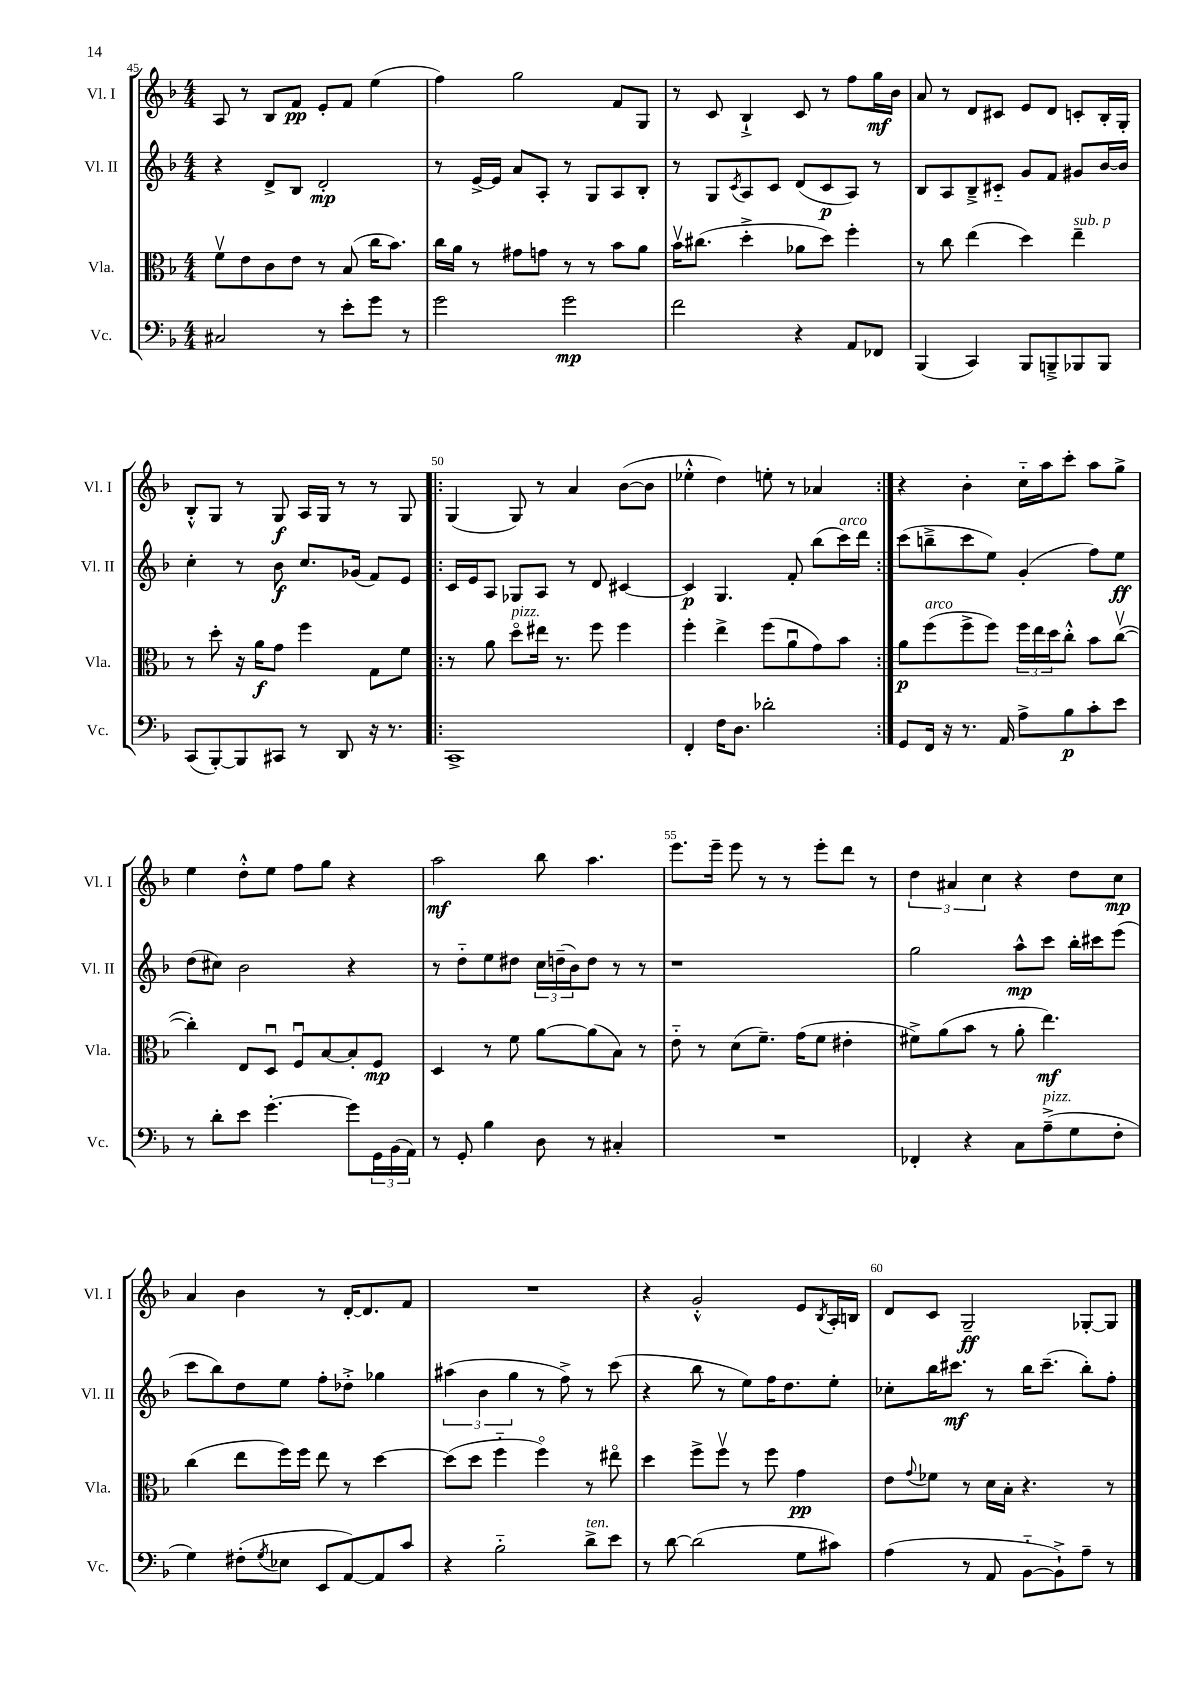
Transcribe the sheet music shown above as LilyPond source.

<<
\new StaffGroup <<
\new Staff = "s0" \with { instrumentName = "Vl. I" shortInstrumentName = "Vl. I" } {
    \clef treble \key f \major \numericTimeSignature \time 4/4
    a8 r8 bes8 f'8\pp e'8-. f'8 e''4( |
    f''4) g''2 f'8 g8 |
    r8 c'8 bes4-!-> c'8 r8 f''8 g''16\mf bes'16 |
    a'8 r8 d'8 cis'8 e'8 d'8 c'8-. bes16-. g16-. |
    bes8-.-^ g8 r8 g8\f a16 g16 r8 r8 g8 |
    \repeat volta 2 { g4( g8) r8 a'4 bes'8~( bes'8 |
    ees''4-.-^ d''4) e''8-. r8 aes'4 | }
    r4 bes'4-. c''16-_ a''16 c'''8-. a''8 g''8-> |
    e''4 d''8-.-^ e''8 f''8 g''8 r4 |
    a''2\mf bes''8 a''4. |
    e'''8. e'''16-- e'''8 r8 r8 e'''8-. d'''8 r8 |
    \tuplet 3/2 { d''4 ais'4 c''4 } r4 d''8 c''8\mp |
    a'4 bes'4 r8 d'16~-. d'8. f'8 |
    R1 |
    r4 g'2-.-^ e'8 \acciaccatura { bes8 } a16-. b16 |
    d'8 c'8 g2--\ff ges8~-. ges8 \bar "|." |
}
\new Staff = "s1" \with { instrumentName = "Vl. II" shortInstrumentName = "Vl. II" } {
    \clef treble \key f \major \numericTimeSignature \time 4/4
    r4 d'8-> bes8 d'2-.\mp |
    r8 e'16~-> e'16 a'8 a8-. r8 g8 a8 bes8-. |
    r8 g8 \acciaccatura { c'8 } a8 c'8 d'8( c'8\p a8) r8 |
    bes8 a8 bes8---> cis'8-_ g'8 f'8 gis'8 bes'16~ bes'16 |
    c''4-. r8 bes'8\f c''8. ges'16( f'8) e'8 |
    \repeat volta 2 { c'16 e'16 a8 ges8 a8 r8 d'8 cis'4~ |
    cis'4\p g4. f'8-. bes''8( c'''16^\markup { \italic "arco" }) d'''16 | }
    c'''8( b''8---> c'''8 e''8) g'4-.( f''8) e''8\ff |
    d''8( cis''8) bes'2 r4 |
    r8 d''8-_ e''8 dis''8 \tuplet 3/2 { c''16 d''16--( bes'16) } d''8 r8 r8 |
    r1 |
    g''2 a''8-^\mp c'''8 bes''16-. cis'''16 e'''8( |
    c'''8 bes''8) d''8 e''8 f''8-. des''8-.-> ges''4 |
    \tuplet 3/2 { ais''4( bes'4 g''4 } r8 f''8->) r8 c'''8( |
    r4 bes''8 r8 e''8) f''16 d''8. e''8-. |
    ces''8-. bes''16 cis'''8.\mf r8 bes''16 cis'''8.--( bes''8-.) f''8-. \bar "|." |
}
\new Staff = "s2" \with { instrumentName = "Vla." shortInstrumentName = "Vla." } {
    \clef alto \key f \major \numericTimeSignature \time 4/4
    f'8\upbow e'8 c'8 e'8 r8 bes8( c''16 bes'8.) |
    c''16 a'16 r8 gis'8 g'8 r8 r8 bes'8 a'8 |
    bes'16\upbow cis''8.( d''4-.-> aes'8 d''8) f''4-. |
    r8 c''8 e''4( d''4) e''4--^\markup { \italic "sub. p" } |
    r8 d''8-. r16 a'16\f g'8 f''4 g8 f'8 |
    \repeat volta 2 { r8 a'8 d''8\flageolet^\markup { \italic "pizz." } eis''16 r8. f''8 f''4 |
    f''4-. e''4-> f''8( a'8\downbow g'8) bes'8 | }
    a'8\p f''8^\markup { \italic "arco" }( f''8-> f''8) \tuplet 3/2 { f''16 e''16 d''16 } c''8-.-^ bes'8 c''8~\upbow( |
    c''4-.) e8 d8\downbow f8\downbow bes8~ bes8-. f8\mp |
    d4 r8 f'8 a'8~ a'8( bes8) r8 |
    e'8-_ r8 d'8( f'8.--) g'16( f'8 eis'4-. |
    fis'8->) a'8( bes'8 r8 a'8-. e''4.\mf) |
    c''4( e''8 f''16) f''16 e''8 r8 d''4~ |
    d''8( d''8 f''4-_ f''4\flageolet) r8 eis''8\flageolet |
    d''4 f''8-> f''8\upbow r8 f''8 g'4\pp |
    e'8 \appoggiatura { g'8 } fes'8 r8 d'16 bes16-. r4. r8 \bar "|." |
}
\new Staff = "s3" \with { instrumentName = "Vc." shortInstrumentName = "Vc." } {
    \clef bass \key f \major \numericTimeSignature \time 4/4
    cis2 r8 e'8-. g'8 r8 |
    g'2 g'2\mp |
    f'2 r4 a,8 fes,8 |
    bes,,4( c,4) bes,,8 b,,8---> bes,,8 bes,,8 |
    c,8( bes,,8~-.) bes,,8 cis,8 r8 d,8 r16 r8. |
    \repeat volta 2 { c,1-> |
    f,4-. f16 d8. des'2-. | }
    g,8 f,16 r16 r8. a,16 a8-> bes8\p c'8-. e'8 |
    r8 d'8-. e'8 g'4.~-. g'8 \tuplet 3/2 { g,16 bes,16( a,16) } |
    r8 g,8-. bes4 d8 r8 cis4-. |
    R1 |
    fes,4-. r4 c8 a8--->^\markup { \italic "pizz." }( g8 f8-. |
    g4) fis8-.( \acciaccatura { g8 } ees8 e,8 a,8~) a,8 c'8 |
    r4 bes2-_ d'8->^\markup { \italic "ten." } e'8 |
    r8 d'8~ d'2( g8 cis'8) |
    a4( r8 a,8 bes,8~-_ bes,8-!->) a8-- r8 \bar "|." |
}
>>
>>
\layout { \context { \Score currentBarNumber = #45 \override BarNumber.break-visibility = ##(#f #t #t) barNumberVisibility = #(every-nth-bar-number-visible 5) } }
